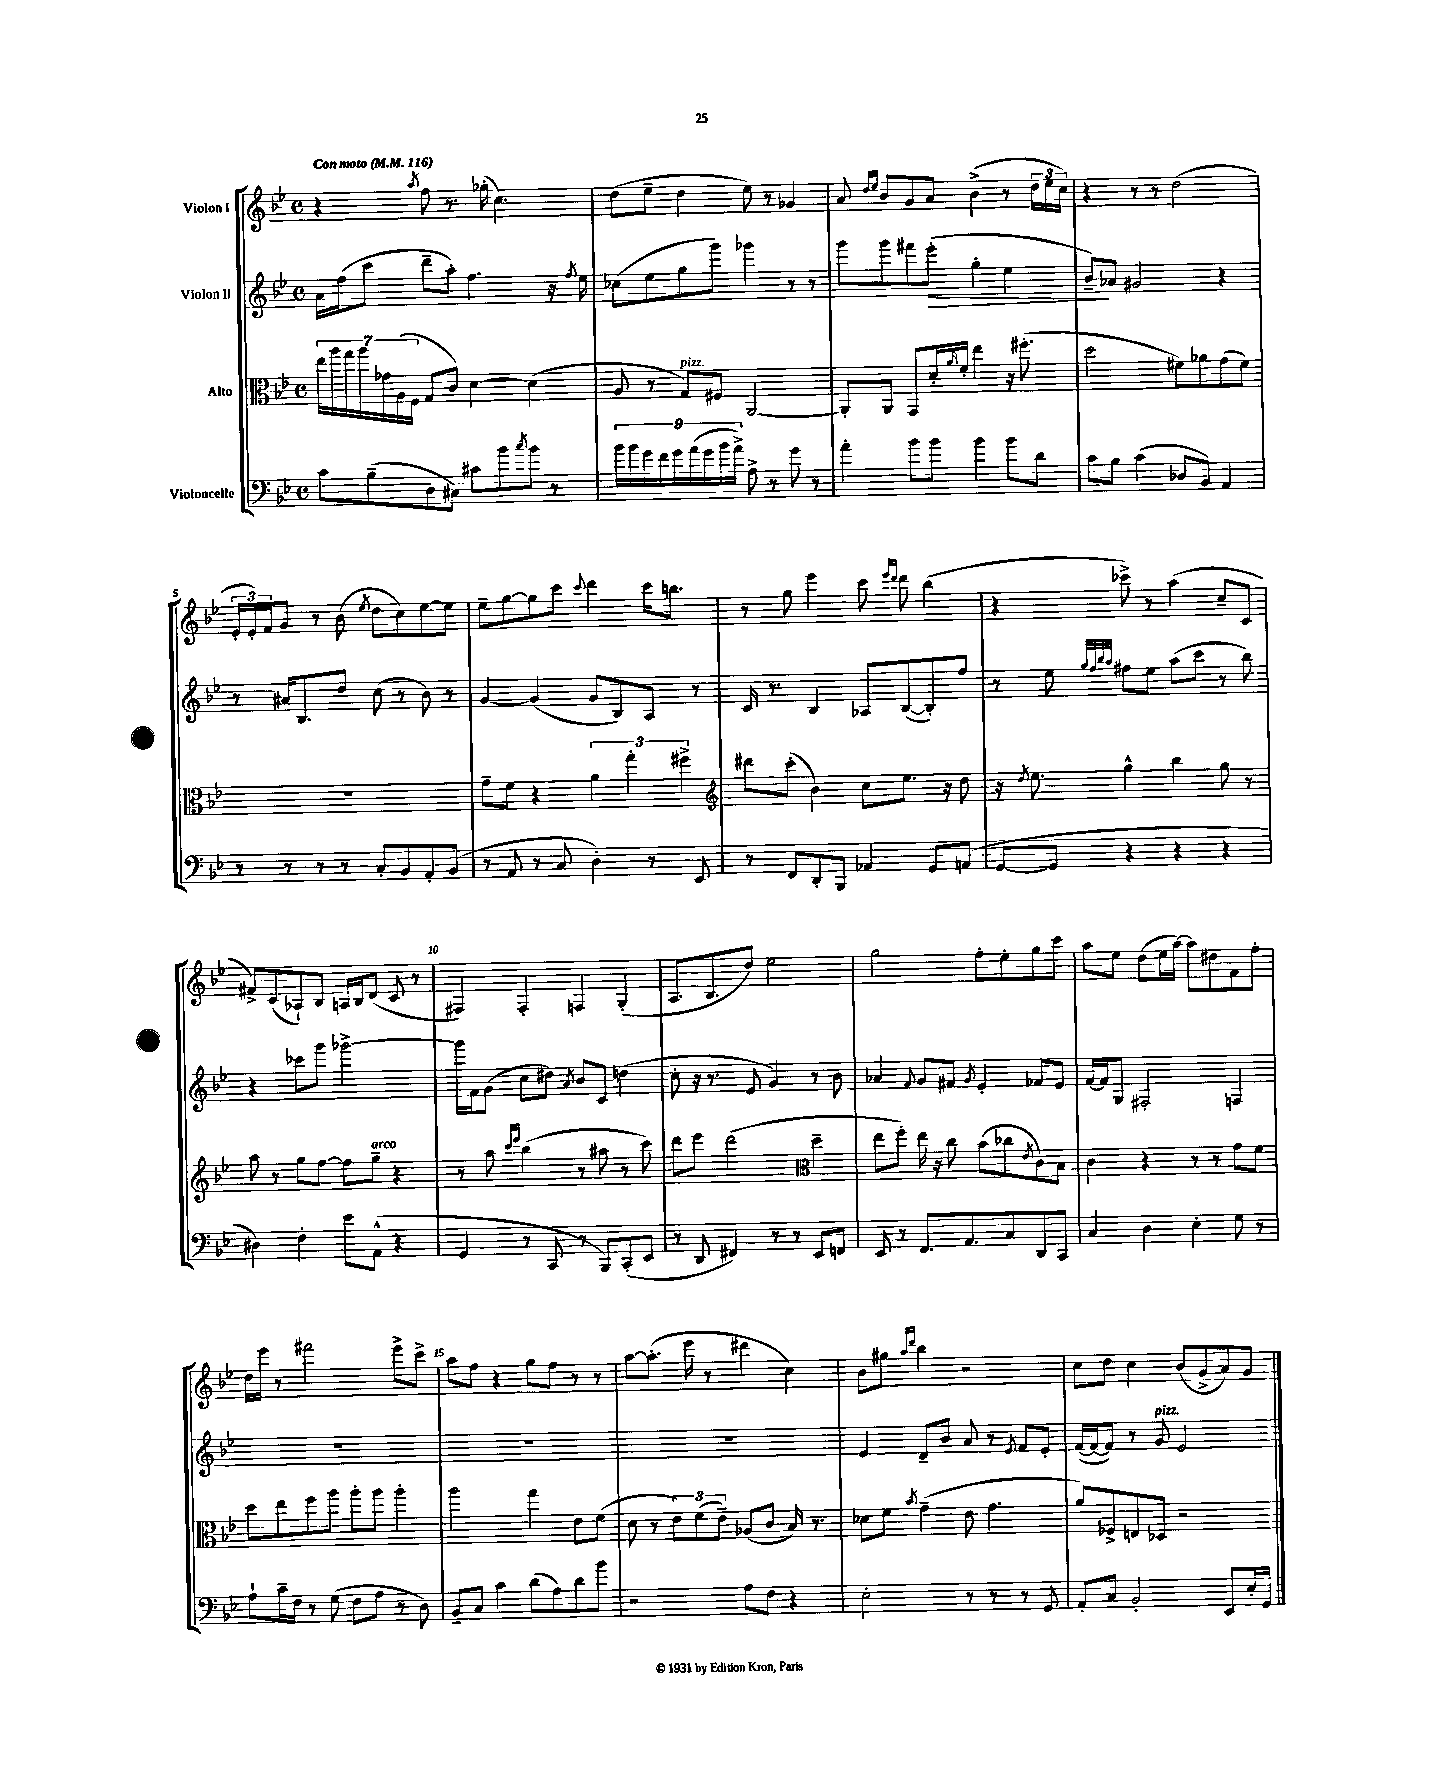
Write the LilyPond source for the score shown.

<<
\new StaffGroup <<
\new Staff = "s0" \with { instrumentName = "Violon I" } {
    \clef treble \key bes \major \defaultTimeSignature \time 4/4 \tempo "Con moto" 4 = 116
    r4 \acciaccatura { a''8 } f''8 r8. ges''16-.( c''4.) |
    d''8( ees''8-- d''4 ees''8) r8 ges'4 |
    a'8 \grace { d''16 ees''16 } bes'8 g'8 a'8 bes'4->( r8 \tuplet 3/2 { d''16 ees''16 c''16) } |
    r4 r8 r8 d''2( |
    \tuplet 3/2 { ees'16-. ees'16-.) f'16 } g'8 r8 bes'8( \acciaccatura { ees''8 } d''8 c''8) ees''8~ ees''8 |
    ees''8-- g''8~ g''8 c'''8 \appoggiatura { c'''8 } d'''4 c'''16 b''8. |
    r8 g''8 ees'''4 c'''8 \grace { ees'''16 d'''16 } d'''8 bes''4( |
    r4 ces'''8->) r8 a''4( c''8-- c'8 |
    fis'8->) c'8( aes8-!) bes8 a16 bes16 d'8( c'8 r8 |
    fis4) fis4-. f4 g4-.( |
    a8. bes8. d''8) ees''2 |
    g''2 f''8-. ees''8-. g''8 c'''8 |
    a''8 ees''8 d''8( ees''16 a''16~) a''8 dis''8 f'8 f''8-. |
    d''16 ees'''16 r8 fis'''2 ees'''8-> c'''8-> |
    a''8 f''8 r4 g''8 f''8 r8 r8 |
    a''8~ a''8.-.( ees'''16 r8 dis'''4 c''4) |
    bes'8 gis''8 \grace { a''16 d'''16 } bes''4 r2 |
    c''8 d''8 c''4 bes'8( g'8-> a'8) g'8 \bar "|." |
}
\new Staff = "s1" \with { instrumentName = "Violon II" } {
    \clef treble \key bes \major \defaultTimeSignature \time 4/4
    a'16 f''16( c'''8 d'''8-- a''8-.) f''4. r16 \acciaccatura { f''8 } ees''16 |
    ces''8( ees''8 g''8 g'''8) ges'''4 r8 r8 |
    g'''8 g'''8 fis'''8 ees'''8-.\>( g''4-. ees''4 |
    bes'8--\!) aes'8 gis'2 r4 |
    r8 ais'16 bes8. d''8 c''8( r8 bes'8) r8 |
    g'4~ g'4( g'8 bes8) a8 r8 |
    c'16 r8. bes4 aes8 bes8~( bes8-.) f''8 |
    r8 ees''8 \grace { g''32 f''32 bes''32 a''32 } fis''8 ees''8 a''8( c'''8 r8 bes''8) |
    r4 ces'''8 g'''8 ges'''2~-> |
    ges'''16 f'16 g'8( c''8 dis''8) \acciaccatura { a'8 } bes'8 c'8 d''4( |
    c''8-. r16 r8. ees'8 g'4) r8 bes'8 |
    aes'4 \appoggiatura { f'8 } g'8 fis'8 \acciaccatura { g'8 } ees'4-. fes'8 ees'8 |
    f'16~ f'16 g8 fis2-. f4 |
    R1 |
    R1 |
    R1 |
    ees'4 d'8-- bes'8 a'8 r8 \acciaccatura { ees'8 } f'8 ees'8-. |
    f'16~( f'16~ f'8) r8 g'8^\markup { \italic "pizz." } ees'2 \bar "|." |
}
\new Staff = "s2" \with { instrumentName = "Alto" } {
    \clef alto \key bes \major \defaultTimeSignature \time 4/4
    \tuplet 7/4 { ees''16 a''16 g''16 a''16 ges'16 a16( f16 } g8 c'8) d'4~ d'4( |
    a8 r8 g8^\markup { \italic "pizz." }) fis8 a,2~ |
    a,8-. a,8 g,8 d'16-. \grace { a'16 } f'16-. ees''4 r16 fis''8.-.( |
    d''2 fis'8) aes'8 g'8( fis'8) |
    R1 |
    g'8-- f'8 r4 \tuplet 3/2 { a'4 g''4-. fis''4-> } |
    \clef treble dis'''8 c'''8-.( bes'4) c''8 ees''8. r16 d''8 |
    r16 \acciaccatura { d''8 } ees''8. g''4-^ bes''4 g''8 r8 |
    a''8 r8 g''8 f''8~ f''8 g''8--^\markup { \italic "arco" } r4 |
    r8 a''8 \grace { c'''16 ees'''16 } bes''4( r8 ais''8 r8 c'''8) |
    d'''8 ees'''8 d'''2( \clef alto d''4-- |
    ees''8 f''8-.) ees''16 r16 c''8 bes'8( ces''8 \acciaccatura { ees'8 } c'8) bes8 |
    c'4 r4 r8 r8 g'8 f'8 |
    d''8 ees''8 f''8 a''8 a''8-. a''8 a''4-. |
    a''2 g''4 ees'8 f'8( |
    d'8 r8 \tuplet 3/2 { ees'8) f'8( ees'8--) } aes8( c'8 bes16) r8. |
    des'8 f'8 \acciaccatura { bes'8 } g'4--( ees'8 g'4. |
    a'8) fes8-> e8 des8 r2 \bar "|." |
}
\new Staff = "s3" \with { instrumentName = "Violoncelle" } {
    \clef bass \key bes \major \defaultTimeSignature \time 4/4
    c'8 bes8--( d8 cis8) cis'8 bes'8 \acciaccatura { c''8 } bes'8 r8 |
    \tuplet 9/8 { bes'16 bes'16 g'16 f'16 g'16 a'16( g'16 bes'16 a'16->) } a8-> r8 g'8 r8 |
    a'4-. bes'8 bes'8 bes'4 bes'8 d'8 |
    c'8 bes8 c'4( des8 bes,8) a,4 |
    r8 r8 r8 r8 c8-. bes,8 a,8-. bes,8( |
    r8 a,8 r8 c8 d4-.) r8 ees,8 |
    r8 f,8 d,8-. bes,,8 aes,4 g,8 a,8( |
    g,8~ g,8 r4 r4 r4 |
    dis4) f4-. ees'8 a,8-^( r4 |
    g,4 r8 c,8 r8 bes,,8) c,8-.( ees,8 |
    r8 d,8 fis,4) r8 r8 ees,8 f,8 |
    ees,8 r8 f,8. a,8. c8 d,8 c,8 |
    c4 d4 ees4-. g8 r8 |
    a8-! c'16-- f16 r8 g8( f8 a8 r8 d8) |
    bes,8-- c8 c'4 d'8( a8) d'8 bes'8 |
    r2 a8 f8 r4 |
    ees2-. r8 r8 r8 g,8 |
    a,8-. c8 bes,2-. ees,8 ees16-. g,16 \bar "|." |
}
>>
>>
\layout { \context { \Score \override BarNumber.break-visibility = ##(#f #t #t) barNumberVisibility = #(every-nth-bar-number-visible 5) } }
